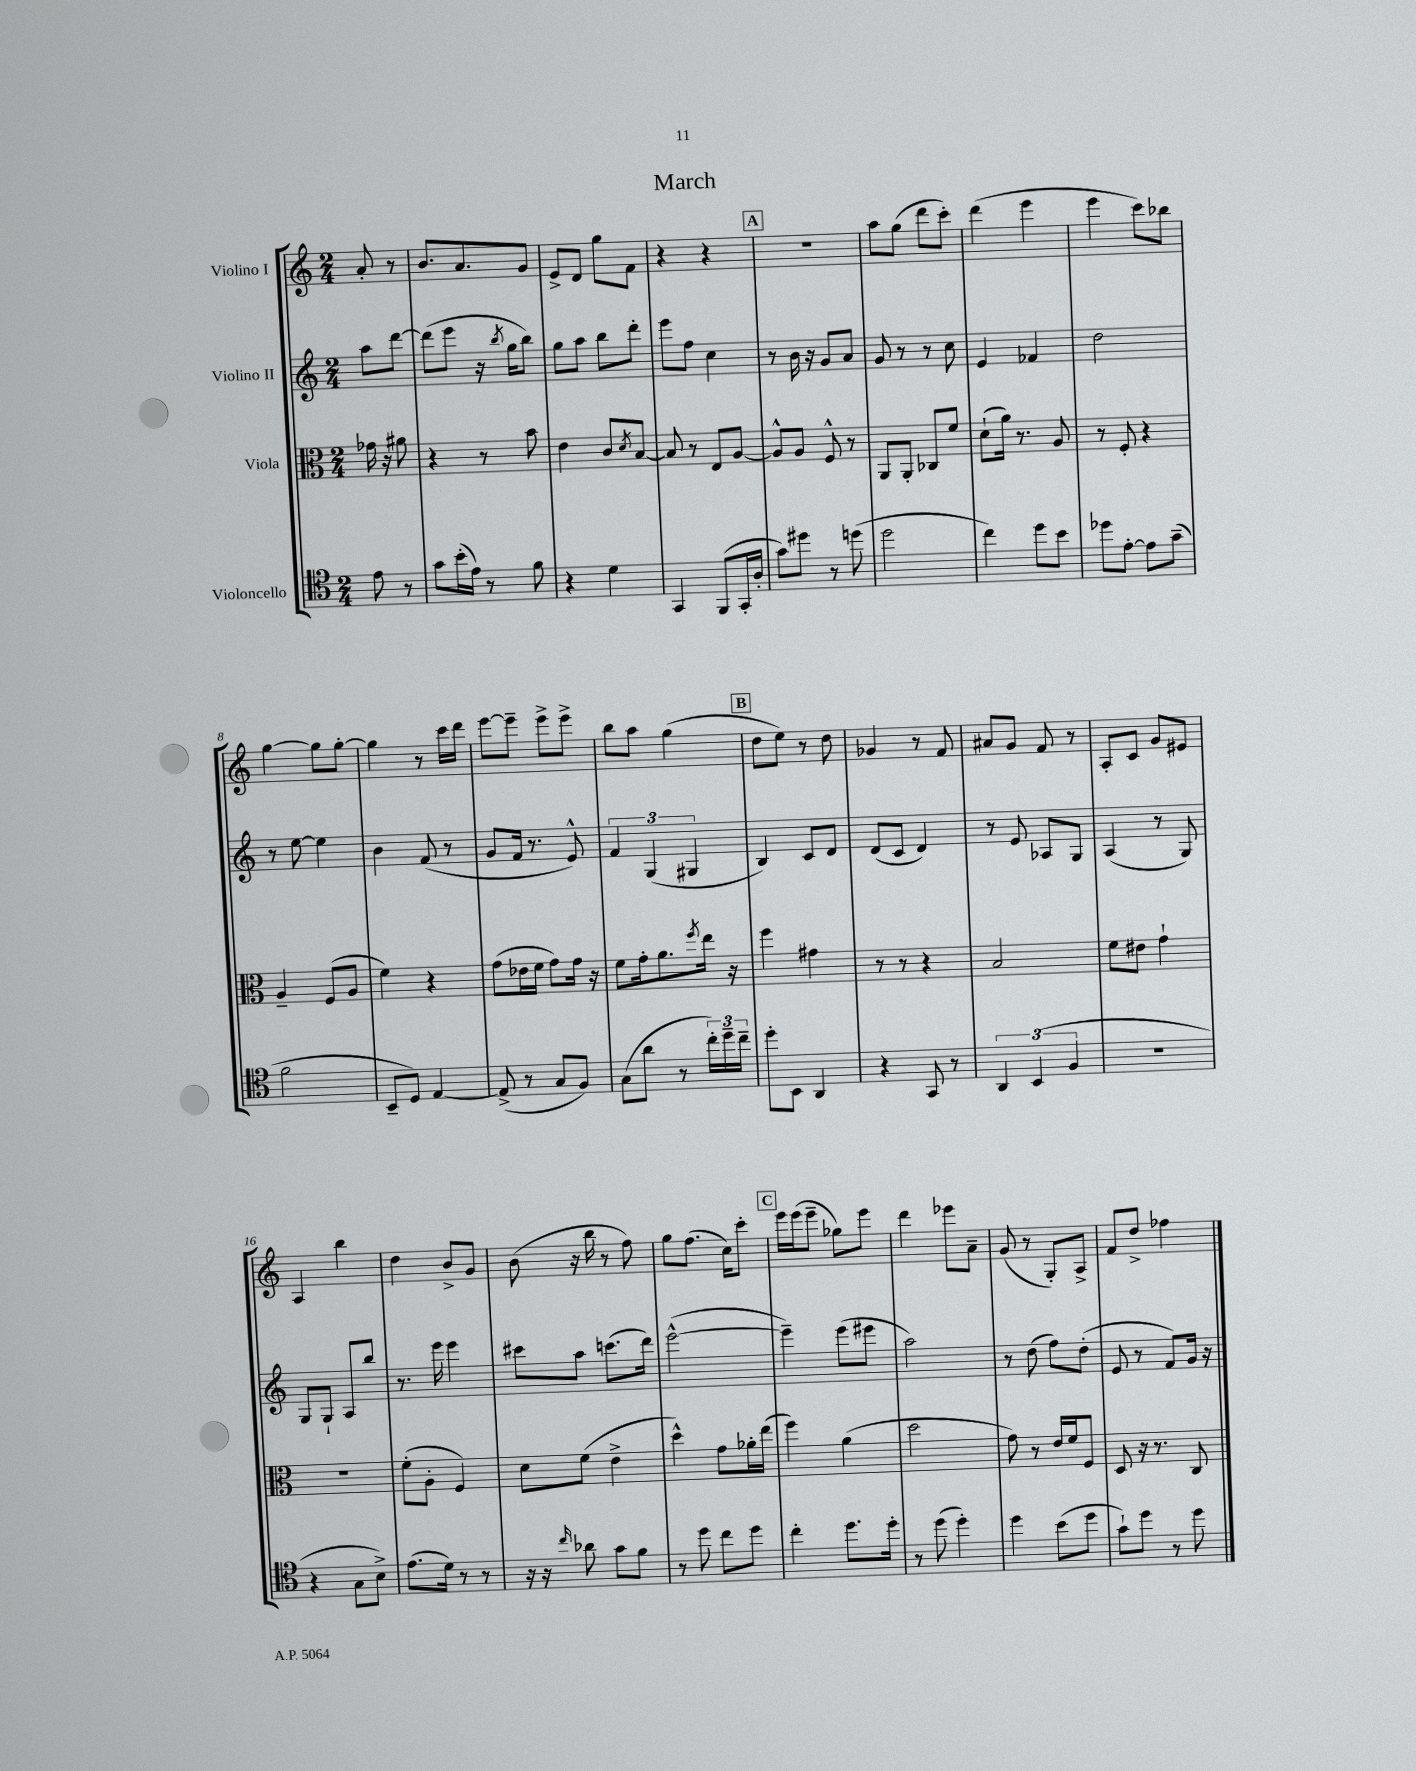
\header { title = "March" }
<<
\new StaffGroup <<
\new Staff = "s0" \with { instrumentName = "Violino I" } {
    \clef treble \key c \major \numericTimeSignature \time 2/4 \partial 4
    a'8-. r8 |
    b'8. a'8. g'8 |
    e'8-> d'8 g''8 f'8 |
    r4 r4 |
    \mark \markup { \box "A" } r2 |
    a''8 g''8( d'''8 c'''8-.) |
    d'''4( e'''4 |
    e'''4 c'''8) bes''8 |
    g''4~ g''8 g''8~-. |
    g''4 r8 c'''16 d'''16 |
    e'''8~ e'''8-- e'''8-> e'''8-> |
    b''8 a''8 g''4( |
    \mark \markup { \box "B" } d''8 e''8) r8 d''8 |
    ges'4 r8 f'8 |
    ais'8 g'8 f'8 r8 |
    a8-. c'8 g'8 eis'8 |
    a4 b''4 |
    d''4 b'8-> g'8 |
    b'8( r16 b''16 r8 f''8) |
    g''8 f''8.( c''16) c'''8-. |
    \mark \markup { \box "C" } e'''16 e'''16( e'''8-- ges''8) e'''8 |
    d'''4 ees'''8 a'8-- |
    g'8( r8 g8-.) a8-> |
    f'8 d''8-> fes''4 \bar "|." |
}
\new Staff = "s1" \with { instrumentName = "Violino II" } {
    \clef treble \key c \major \numericTimeSignature \time 2/4 \partial 4
    a''8 d'''8~ |
    d'''8( e'''8 r16 \acciaccatura { b''8 } g''16 b''8) |
    g''8 a''8 b''8 d'''8-. |
    e'''8 f''8 c''4 |
    \mark \markup { \box "A" } r8 b'16 r16 g'8 a'8 |
    g'8 r8 r8 c''8 |
    e'4 fes'4 |
    d''2 |
    r8 e''8~ e''4 |
    b'4 f'8( r8 |
    g'8 f'16 r8. e'8-^) |
    \tuplet 3/2 { f'4 g4( gis4 } |
    \mark \markup { \box "B" } b4) c'8 d'8 |
    d'8( c'8 d'4) |
    r8 e'8 aes8 g8 |
    a4( r8 g8) |
    g8 g8-! a8 b''8 |
    r8. e'''16 e'''4 |
    cis'''8 a''8 c'''8.( d'''16) |
    e'''2~-^( |
    \mark \markup { \box "C" } e'''4--) e'''8( eis'''8 |
    a''2) |
    r8 d''8( f''8) d''8-.( |
    e'8 r8 f'8) g'16 r16 \bar "|." |
}
\new Staff = "s2" \with { instrumentName = "Viola" } {
    \clef alto \key c \major \numericTimeSignature \time 2/4 \partial 4
    ges'16 r16 ais'8 |
    r4 r8 b'8 |
    e'4 c'8 \acciaccatura { d'8 } b8~ |
    b8 r8 e8 a8~ |
    \mark \markup { \box "A" } a8-^ a8 f8-^ r8 |
    a,8 a,8-. ces8 f'8 |
    d'8-!( a'16) r8. a8 |
    r8 f8-. r4 |
    a4-- f8( a8 |
    f'4) r4 |
    g'8( ees'16 f'16 g'8) g'16 r16 |
    f'8 g'16-. a'8. \acciaccatura { f''8 } e''16 r16 |
    \mark \markup { \box "B" } f''4 gis'4 |
    r8 r8 r4 |
    b2 |
    f'8 eis'8 g'4-! |
    R2 |
    f'8-.( a8-. f4) |
    d'8 f'8( e'4-> |
    d''4-^) g'8 aes'16-. e''16( |
    \mark \markup { \box "C" } f''4) a'4( |
    d''2 |
    g'8) r8 e'16 f'16 f8 |
    d8 r16 r8. c8 \bar "|." |
}
\new Staff = "s3" \with { instrumentName = "Violoncello" } {
    \clef tenor \key c \major \numericTimeSignature \time 2/4 \partial 4
    e'8 r8 |
    g'8 b'16-.( e'16) r8 f'8 |
    r4 d'4 |
    g,4 f,8( g,16-. a16-. |
    \mark \markup { \box "A" } g'8) dis''8 r8 d''8( |
    d''2 |
    c''4) d''8 b'8 |
    des''8 e'8~-. e'8 g'8--( |
    f'2 |
    b,8-- d8) e4~ |
    e8->( r8 g8 f8) |
    g8( a'8 r8 \tuplet 3/2 { c''16-.) d''16-- c''16-- } |
    \mark \markup { \box "B" } d''8-. b,8 a,4 |
    r4 g,8 r8 |
    \tuplet 3/2 { a,4 b,4( f4 } |
    R2 |
    r4 g8 b8->) |
    e'8.( d'16) r8 r8 |
    r16 r16 \grace { c''16 } aes'8 g'8 f'8 |
    r8 d''8 c''8 d''8 |
    \mark \markup { \box "C" } c''4-. d''8. d''16-. |
    r8 d''8( d''4-.) |
    d''4 b'8( d''8 |
    g'8-!) d''8 r8 d''8 \bar "|." |
}
>>
>>
